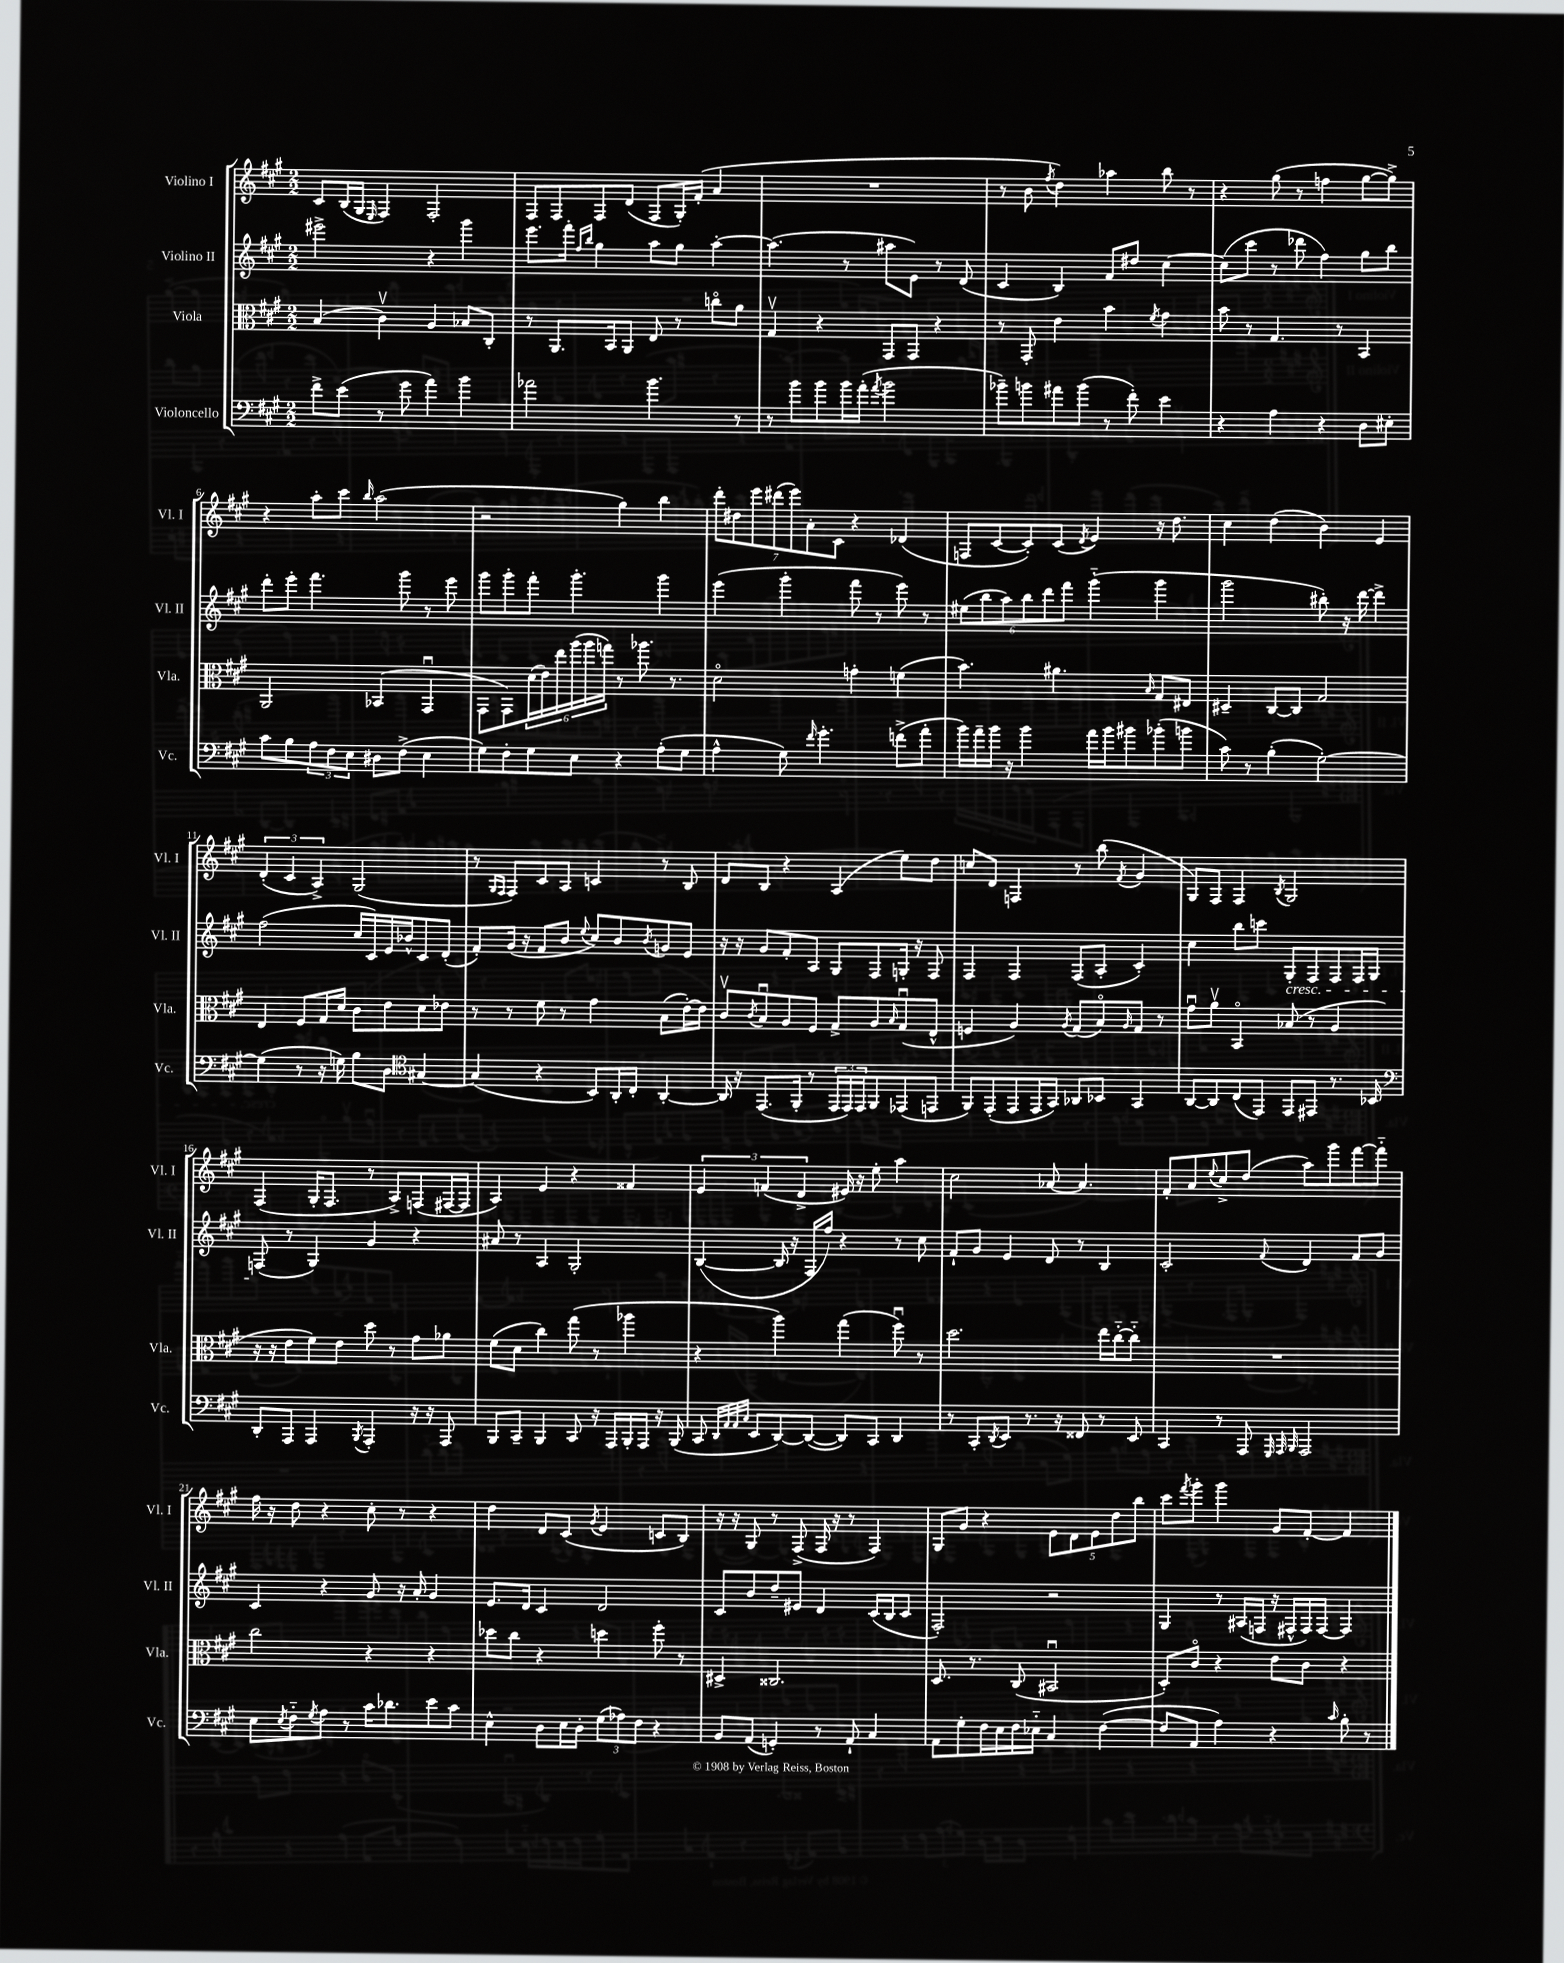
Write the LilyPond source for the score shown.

<<
\new StaffGroup <<
\new Staff = "s0" \with { instrumentName = "Violino I" shortInstrumentName = "Vl. I" } {
    \clef treble \key a \major \numericTimeSignature \time 2/2
    cis'8 b16( gis16 \grace { e16 } fis4) fis2-. |
    fis8 fis8 fis8 d'8( fis8 gis16-.) fis'16-.( a'4 |
    R1 |
    r8 b'8 \acciaccatura { fis''8 } d''4) aes''4 b''8 r8 |
    r4 gis''8( r8 f''4 gis''8~ gis''8->) |
    r4 a''8-. cis'''8 \grace { b''16 } a''2( |
    r2 gis''4) b''4 |
    \tuplet 7/4 { d'''8-. dis''8 e'''8 dis'''8( e'''8) a'8-. cis'8 } r4 des'4( |
    f8 cis'8~ cis'8-.) cis'8( \acciaccatura { d'8 } e'4) r16 d''8. |
    cis''4 d''4( b'4) e'4 |
    \tuplet 3/2 { d'4-.( cis'4 a4->) } gis2( |
    r8 \grace { gis16 fis16 } fis8) cis'8 a8 c'4 r8 b8 |
    d'8 b8 r4 a4( e''8) d''8 |
    c''8 d'8 f4 r8 b''8( \acciaccatura { fis'8 } gis'4 |
    gis8) fis8 fis4 \acciaccatura { b8 } gis2 |
    fis4( gis16-. fis8. r8 a8->) f8( fis16~ fis16 |
    a4) e'4 r4 fisis'4 |
    \tuplet 3/2 { e'4 f'4( d'4-> } eis'16) r16 e''8-. a''4 |
    cis''2 aes'8~ aes'4. |
    fis'8-. a'8 \appoggiatura { e''8 } cis''8-> d''8( a''8) gis'''8 fis'''8~ fis'''8-_ |
    fis''16 r16 d''8 r4 cis''8-. r8 r4 |
    d''4 d'8 cis'8( \acciaccatura { gis'8 } e'4 c'8 b8) |
    r16 r16 gis8 r8 fis8->( fis16 r16 r8 fis4) |
    gis8 gis'8 r4 \tuplet 5/4 { e'8 d'8 e'8 d''8 b''8 } |
    cis'''8 \acciaccatura { fis'''8 } gis'''8-. gis'''4 gis'8 fis'8~-. fis'4 \bar "|." |
}
\new Staff = "s1" \with { instrumentName = "Violino II" shortInstrumentName = "Vl. II" } {
    \clef treble \key a \major \numericTimeSignature \time 2/2
    eis'''2-> r4 gis'''4 |
    e'''8. fis'''16-. \grace { fis''16 b''16 } gis''4 a''8 gis''8 a''4~-. |
    a''4.( r8 ais''8 e'8) r8 d'8( |
    cis'4 b4) fis'8 dis''8 cis''4~ |
    cis''8( cis'''8 r8 des'''8 fis''4) gis''8 b''8 |
    d'''8-. e'''8-. fis'''4. gis'''8 r8 e'''8 |
    gis'''8 gis'''8-. fis'''8-. gis'''4.-. gis'''4 |
    e'''4( gis'''4-. fis'''8 r8 e'''8) r8 |
    \tuplet 6/4 { eis''8( b''8 a''8) b''8 d'''8 fis'''8 } gis'''4-_( gis'''4 |
    gis'''2 bis''8-.) r16 d'''16~ d'''4-> |
    fis''2( cis''16 cis'16) e'16 bes'16-^ cis'8 d'8-.( |
    fis'8-.) gis'16( r16 fis'8 b'8 \appoggiatura { e''8 } cis''8) b'8 \acciaccatura { b'8 } g'8 e'8 |
    r16 r16 gis'8 fis'8-. a8 gis8 fis8 g16-. r16 fis8 |
    fis4 fis4 fis8( a8-. cis'4-.) |
    cis''4 b''8 c'''8 gis8-.\cresc fis8 fis8 fis16 gis16 |
    f8\!( r8 gis4) gis'4 r4 |
    ais'8 r8 a4 gis2-. |
    b4~( b16 r16 fis16 fis''16) r4 r8 cis''8 |
    fis'8-! gis'8 e'4 d'8 r8 b4 |
    cis'2-. \appoggiatura { fis'8 } d'4 fis'8 gis'8 |
    cis'4 r4 gis'8 r16 a'16-. gis'4 |
    e'8. d'16 cis'4 d'2 |
    cis'8 b'8 d''8-- eis'8 d'4 cis'16( b16 cis'8 |
    fis2-.) r2 |
    gis4 r8 ais16( f16 r16 fis16-^ fis16) fis16~ fis4 \bar "|." |
}
\new Staff = "s2" \with { instrumentName = "Viola" shortInstrumentName = "Vla." } {
    \clef alto \key a \major \numericTimeSignature \time 2/2
    b4( cis'4\upbow) a4 bes8 cis8-. |
    r8 a,8. b,16 a,8 e8 r8 c''8\flageolet a'8 |
    gis4\upbow r4 gis,8 gis,8 r4 |
    r8 gis,8-. e'4 b'4 \acciaccatura { fis'8 } gis'4 |
    b'8 r8 gis4. r8 b,4 |
    a,2 bes,4( gis,4\downbow |
    gis,8 gis,8) \tuplet 6/4 { d'16( e'16) e''16 a''16( a''16 g''16) } r8 aes''8. r8. |
    d'2\flageolet g'4-. f'4( |
    b'4.) ais'4. \grace { b16 } gis8 eis8 |
    dis4-- cis8~ cis8 gis2 |
    e4 fis8 gis16 d'16 cis'8 e'8 d'8 ees'8 |
    r8 r8 fis'8 r8 gis'4 b8( e'16~-.) e'16 |
    cis'8\upbow \acciaccatura { cis'8 } b8\downbow a8 fis8 gis8-> a8 \grace { b16 } gis8\downbow( e8-^ |
    f4 a4) \acciaccatura { a8 } gis8( b8\flageolet) \grace { a16 } gis8 r8 |
    gis'8\downbow a'8\upbow b,4\flageolet bes8( r8 a4 |
    r16 r16 e'8 fis'8) e'8 d''8 r8 gis'8 aes'8 |
    fis'8( d'8 cis''4) gis''8( r8 aes''4 |
    r4 a''4) gis''4( fis''8\downbow) r8 |
    d''2. e''16 cis''16~-_ cis''8-_ |
    R1 |
    cis''2 r4 r4 |
    des''8 cis''8 r4 d''4 fis''8-. r8 |
    dis4-> cisis2. |
    d8. r8. cis8( bis,2\downbow |
    d8-.) cis'8\flageolet r4 e'8 cis'8 r4 \bar "|." |
}
\new Staff = "s3" \with { instrumentName = "Violoncello" shortInstrumentName = "Vc." } {
    \clef bass \key a \major \numericTimeSignature \time 2/2
    fis'8-> e'8( r8 gis'8 a'4) b'4 |
    aes'2 b'4. r8 |
    r8 b'8 b'8 b'16 a'16-.( \acciaccatura { a'8 } b'2 |
    bes'8--) b'8 ais'8 b'8( r8 fis'8-.) e'4 |
    r4 a4 r4 d8 eis8-. |
    cis'8 b8 \tuplet 3/2 { a8 fis8 e8 } dis8 fis8->( e4 |
    gis8) fis8-. gis8 e8 r4 a8-.( gis8 |
    a4-^ gis8) \grace { fis'16 } gis'4.-. f'8->( a'8-. |
    b'16) a'16-- b'16 r16 b'4 a'16 b'16 bis'8 bes'8-.( b'8 |
    cis'8) r8 b4-.( gis2~-.) |
    gis4( r8 r16 g16) b8 d8 \clef tenor gis4~ |
    gis4( r4 b,8) a,16-. cis16-. a,4~-. |
    a,16 r16 e,8.( fis,16-. r8 \tuplet 3/2 { e,16 e,16) e,16 } fis,8 ees,8( e,8 |
    fis,8) e,8-.( e,8 e,16 gis,16) aes,8 bes,8 gis,4 |
    a,8~ a,8 cis8( e,8) e,8 eis,8 r8. bes,16 |
    \clef bass d,8-. a,,8 a,,4 \acciaccatura { b,,8 } a,,4-. r16 r16 a,,8 |
    b,,8 cis,8-- b,,4 cis,8 r16 a,,16 b,,16-. a,,16 r16 b,,16( |
    cis,8 \grace { d,32 a,32 a,32 cis32 } e,8 d,8~) d,8~( d,8) cis,8 d,4 |
    r8 cis,8-. \acciaccatura { d,8 } e,8 r8. r16 fisis,8 r8 e,8 |
    cis,4 r8 a,,8 \grace { gis,,32 a,,32 b,,32 } a,,2 |
    e8 \acciaccatura { e8 } fis8-_ \acciaccatura { gis8 } a8 r8 cis'16 des'8. e'8 cis'8 |
    e4-^ d8 e16 d16-. \tuplet 3/2 { gis8( aes8) fis8 } r4 |
    b,8 a,8( g,4-.) r8 a,8-! cis4 |
    a,8 gis8-. fis16 e16 fis16 ees16-_ cis4 fis4~( |
    fis8 a,8 a4) r4 \grace { cis'16 } b8-. r8 \bar "|." |
}
>>
>>
